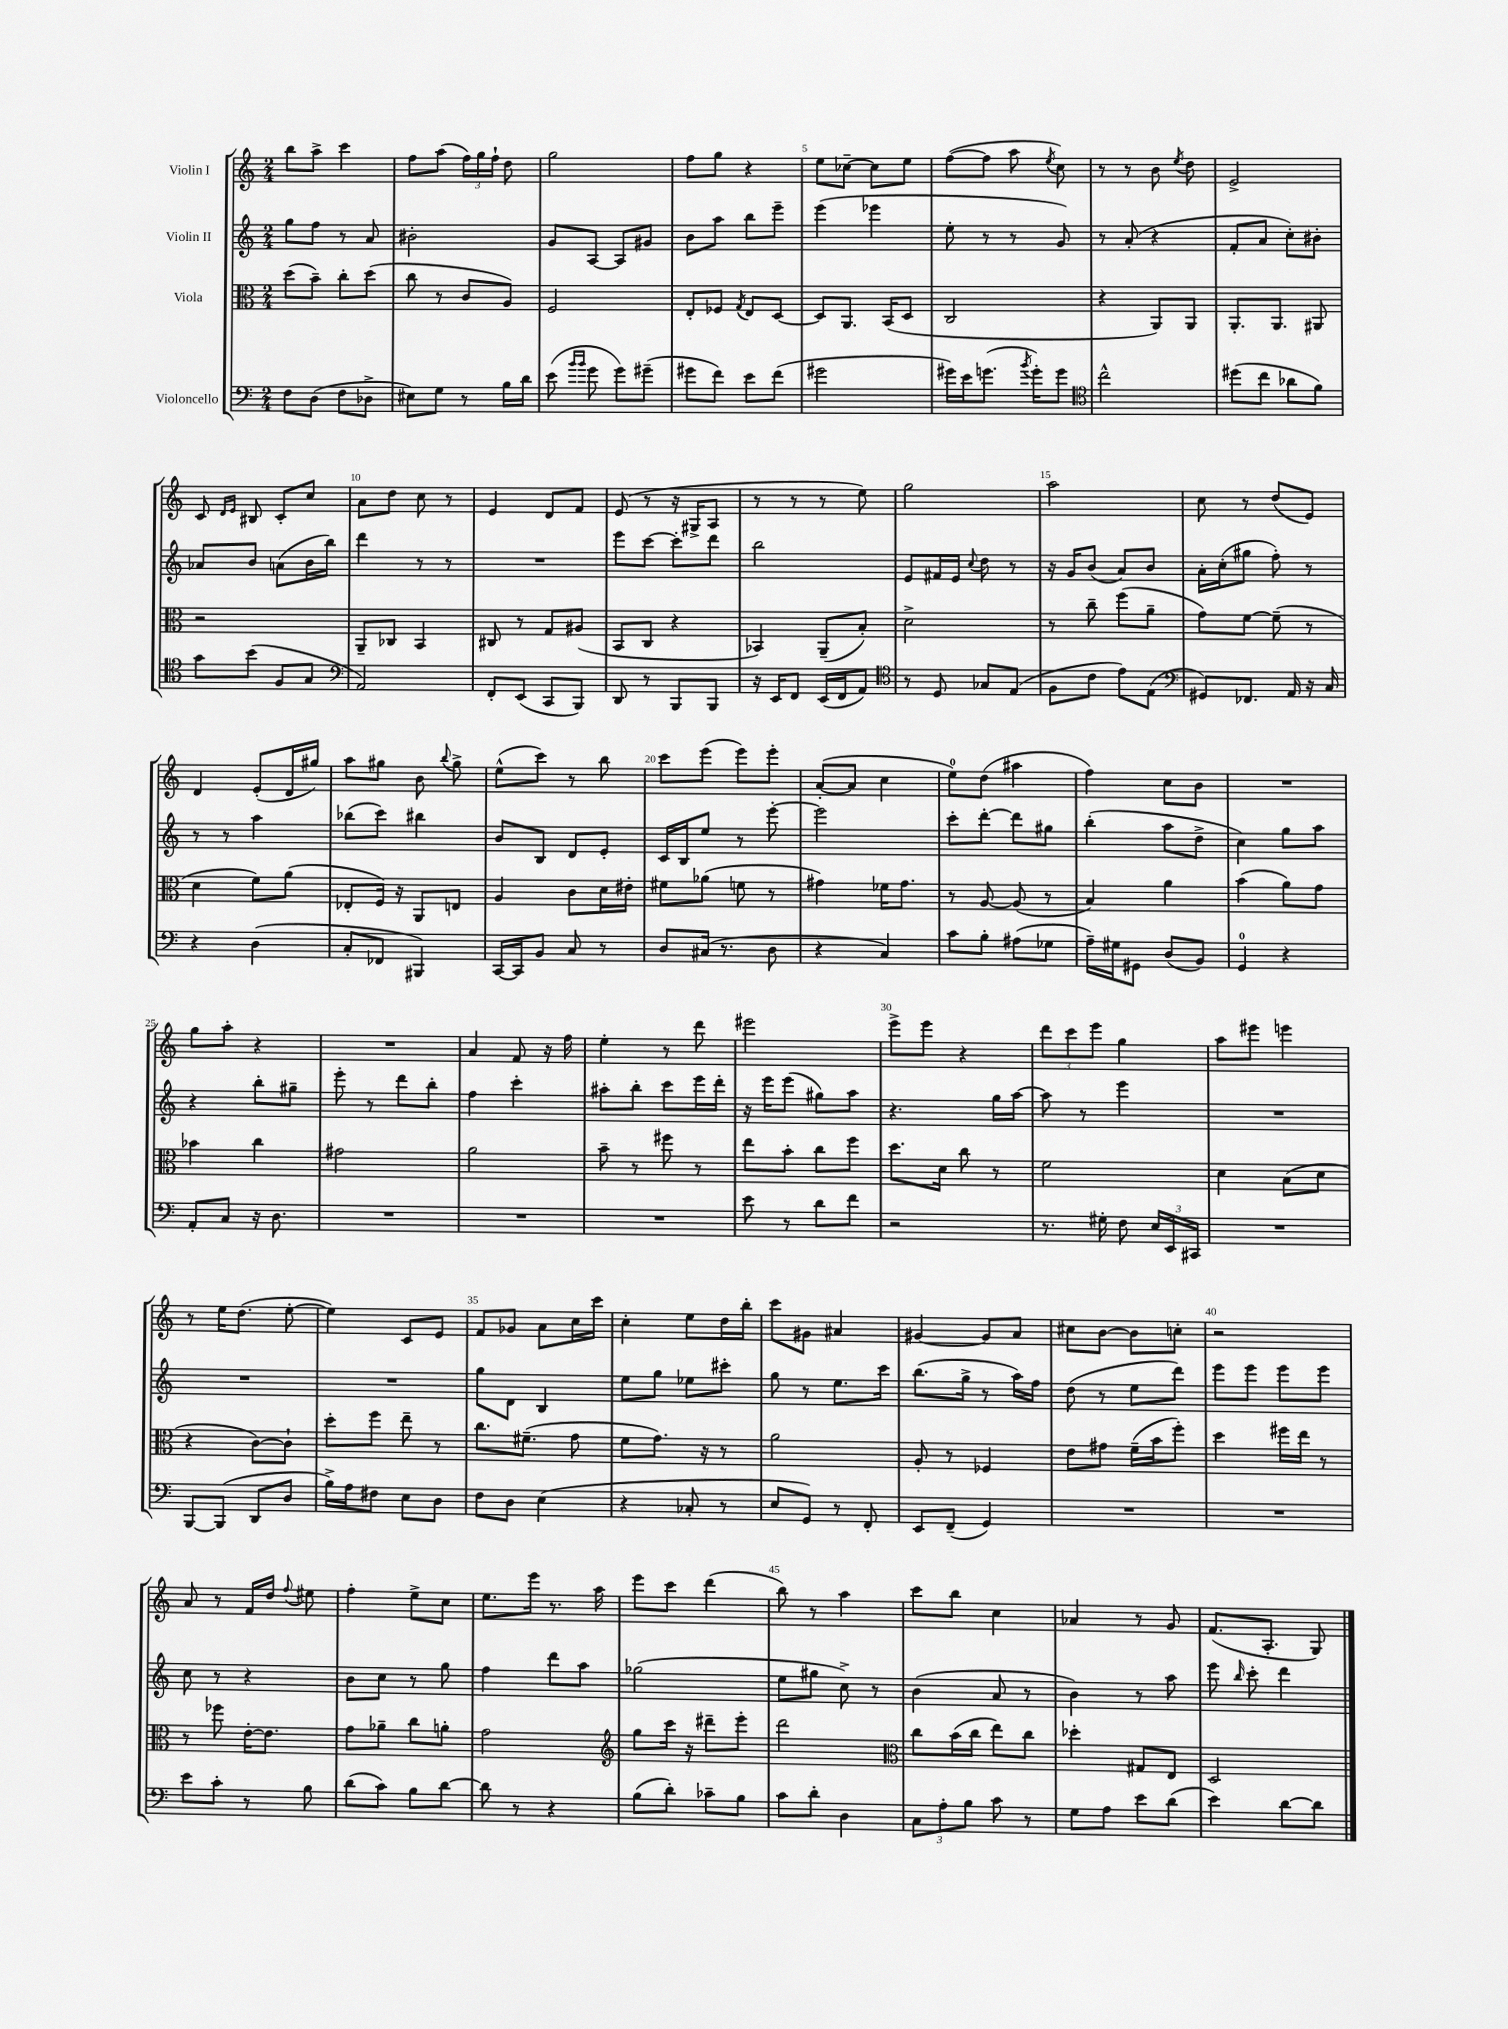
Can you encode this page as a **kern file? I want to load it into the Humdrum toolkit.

**kern	**kern	**kern	**kern
*part4	*part3	*part2	*part1
*staff4	*staff3	*staff2	*staff1
*I"Violoncello	*I"Viola	*I"Violin II	*I"Violin I
*clefF4	*clefC3	*clefG2	*clefG2
*k[]	*k[]	*k[]	*k[]
*M2/4	*M2/4	*M2/4	*M2/4
=1	=1	=1	=1
8F\L	(8dd\L	8gg\L	8bb\L
(8D\J	8b~\J)	8ff\J	8aa^\J
8F\L	8cc'\L	8r	4ccc\
8D-X^\J	(8dd\J	8a/	.
=2	=2	=2	=2
8E#X\L)	8cc\	2b#X'\	8ff\L
8G\J	8r	.	(8aa\J
8r	8c/L	.	24ff\LL)
.	.	.	24gg\
.	.	.	24ff`\JJ
16B\LL	8A/J)	.	8dd\
16d\JJ	.	.	.
=3	=3	=3	=3
(8e\	2F/	8g/L	2gg\
16qqb/LL	.	.	.
16qqb/JJ	.	.	.
8g\	.	[8A/J	.
8g\L)	.	8A/L]	.
(8g#X~\J	.	8g#X/J	.
=4	=4	=4	=4
8g#X\L	8E'/L	8b\L	8ff\L
8f\J)	8F-X/J	8aa\J	8gg\J
.	8qG/	.	.
8e\L	8E/L	8bb\L	4r
(8f\J	[8D/J	8eee~\J	.
=5	=5	=5	=5
2g#X\	8D/L]	(4eee\	8ee\L
.	8.AA/J	.	[8cc-X~\J
.	.	4eee-X\	8cc-\L]
.	(16BB/KL	.	.
.	8D/J	.	8ee\J
=6	=6	=6	=6
16g#X\LL)	2C/	8ee'\	([8ff\L
16e\J	.	.	.
(8.gn\J	.	8r	8ff\J]
.	.	8r	8aa\
8qb/	.	.	.
16g'\KL)	.	.	.
.	.	.	8qee/
8g\J	.	8g/)	8cc\)
=7	=7	=7	=7
*clefC4	*	*	*
2cc^^\	4r	8r	8r
.	.	(8a'/	8r
.	8AA/L)	4r	8b\
.	.	.	8qee/
.	8AA/J	.	8dd\
=8	=8	=8	=8
(8dd#X\L	8.AA'/L	8f'/L	2e^/
8cc\J	.	8a/J	.
.	8.AA/J	.	.
8a-X\L	.	8cc'\L)	.
8f\J)	8AA#X/	8b#X'\J	.
!!LO:LB:g=z
=9	=9	=9	=9
8g\L	2r	8a-X/L	8c/
.	.	.	16qqd/LL
.	.	.	16qqe/JJ
(8b\J	.	8b/J	8B#X/
8F/L	.	(8an\L	8c'/L
8G/J	.	16b\L	8cc/J
.	.	16bb\JJ)	.
=10	=10	=10	=10
*clefF4	*	*	*
2AA/)	8AA~/L	4ddd\	8a\L
.	8C-X/J	.	8dd\J
.	4BB/	8r	8cc\
.	.	8r	8r
=11	=11	=11	=11
8FF'/L	8C#X/	2r	4e/
(8EE/J	8r	.	.
8CC/L	8G/L	.	8d/L
8BBB/J)	(8A#X/J	.	8f/J
=12	=12	=12	=12
8DD/	8BB/L	8eee\L	(8e/
8r	8C/J	[8ccc\J	8r
8BBB/L	4r	8ccc'\L]	16r
.	.	.	16G#X^/KL
8BBB/J	.	8ddd\J	8A/J
=13	=13	=13	=13
16r	4BB-X/)	2bb\	8r
16EE/KL	.	.	.
8FF/J	.	.	8r
(16EE/LL	(8AA~/L	.	8r
16FF/J	.	.	.
8AA/J)	8B'/J)	.	8ee\)
=14	=14	=14	=14
*clefC4	*	*	*
8r	2d^\	8e/L	2gg\
8D/	.	16f#X/L	.
.	.	16e/JJ	.
.	.	8qqcc/	.
8G-X/L	.	8dd\	.
(8E/J	.	8r	.
=15	=15	=15	=15
8F\L	8r	16r	2aa\
.	.	16g/KL	.
8c\J	8cc~\	(8b/J	.
8e\L)	(8ff\L	8a/L)	.
(8E\J	8a~\J	8b/J	.
=16	=16	=16	=16
*clefF4	*	*	*
8GG#X/L)	8g\L)	16a'\LL	8cc\
.	.	(16cc'\J	.
8.FF-X/J	[8f\J	8gg#X\J	8r
.	(8f~\]	8ff'\)	(8dd/L
16AA/	.	.	.
16r	8r	8r	8e/J)
16C/	.	.	.
!!LO:LB:g=z
=17	=17	=17	=17
4r	4d\	8r	4d/
.	.	8r	.
(4D\	8f\L)	4aa\	(8e'/L
.	(8a\J	.	16d/L
.	.	.	16gg#X/JJ)
=18	=18	=18	=18
8C'/L	8E-X'/L	(8bb-X\L	8aa\L
8FF-X/J	16F/Jk)	8ccc\J)	8gg#X\J
.	16r	.	.
4BBB#X/)	8AA/L	4bb#X\	8b\
.	.	.	8qqbb/
.	8En/J	.	8gg#^\
=19	=19	=19	=19
[16CC/LL	4A/	8b/L	(8ee^^\L
16CC/J]	.	.	.
8BB/J	.	8B/J	8ccc\J)
8C/	8c\L	8d/L	8r
8r	16d\L	8e'/J	8bb\
.	16e#X'\JJ	.	.
=20	=20	=20	=20
8D/L	8f#X\L	16c/LL	8ccc\L
.	.	16B/J	.
(16C#X/Jk	(8a-X\J	8ee/J	(8eee\J
8.r	.	.	.
.	8fn\	8r	8eee\L)
8D\	8r	[8eee'\	8eee'\J
=21	=21	=21	=21
4r	4g#X\)	2eee\]	([8a'/L
.	.	.	8a/J]
4C/)	16f-X\KL	.	4cc\
.	8.g#\J	.	.
=22	=22	=22	=22
8c\L	8r	8ccc'\L	8ee\L)
8B'\J	[8A/	[8ddd'\J	(8dd\J
(8A#X\L	(8A/]	8ddd\L]	4aa#X\
8G-X\J	8r	8gg#X\J	.
=23	=23	=23	=23
16A~\LL)	4B/)	(4bb'\	4ff\)
16G#X\J	.	.	.
8GG#X\J	.	.	.
(8D/L	4a\	8aa\L	8cc\L
8BB/J)	.	8dd^\J	8b\J
=24	=24	=24	=24
4GG/	(4b\	4cc\)	2r
4r	8a\L)	8gg\L	.
.	8g\J	8aa\J	.
!!LO:LB:g=z
=25	=25	=25	=25
8AA'/L	4b-X\	4r	8gg\L
8C/J	.	.	8aa'\J
16r	4cc\	8bb'\L	4r
8.D\	.	.	.
.	.	8gg#X~\J	.
=26	=26	=26	=26
2r	2g#X\	8eee'\	2r
.	.	8r	.
.	.	8ddd\L	.
.	.	8bb'\J	.
=27	=27	=27	=27
2r	2a\	4ff\	4a/
.	.	4ccc'\	8f/
.	.	.	16r
.	.	.	16ff\
=28	=28	=28	=28
2r	8b~\	8aa#X'\L	4ee'\
.	8r	8bb'\J	.
.	8ff#X\	8ccc\L	8r
.	8r	16eee\L	8ddd\
.	.	16ddd'\JJ	.
=29	=29	=29	=29
8e\	8ee\L	16r	2eee#X\
.	.	16eee\KL	.
8r	8b'\J	(8eee\J	.
8d\L	8cc\L	8gg#X\L)	.
8f\J	8ff\J	8aa\J	.
=30	=30	=30	=30
2r	8.dd\L	4.r	8eee^\L
.	.	.	8eee\J
.	16d\Jk	.	.
.	8cc\	.	4r
.	8r	16gg\LL	.
.	.	[16aa\JJ	.
=31	=31	=31	=31
8.r	2f\	8aa\]	12ddd\L
.	.	.	12ccc\
.	.	8r	.
.	.	.	12eee\J
16G#X'\	.	.	.
8F\	.	4eee\	4gg\
24E/LL	.	.	.
24EE/	.	.	.
24CC#X/JJ	.	.	.
=32	=32	=32	=32
2r	4d\	2r	8aa\L
.	.	.	8eee#X\J
.	(8B\L	.	4eeen\
.	8d\J	.	.
!!LO:LB:g=z
=33	=33	=33	=33
[8BBB/L	4r	2r	8r
(8BBB/J]	.	.	16ee\KL
.	.	.	(8.dd\J
8DD/L	[8c\L)	.	.
8D/J	8c`\J]	.	[8ee'\
=34	=34	=34	=34
16B^\LL)	8dd'\L	2r	4ee\])
16A\J	.	.	.
8F#X\J	8ff\J	.	.
8E\L	8ee~\	.	8c/L
8D\J	8r	.	8e/J
=35	=35	=35	=35
8F\L	8.cc\L	8gg\L	8f/L
8D\J	.	8d\J	8g-X/J
.	(8.f#X~\J	.	.
(4E\	.	4B/	8a\L
.	8g\	.	16cc\L
.	.	.	16ccc\JJ
=36	=36	=36	=36
4r	8f\L	8ee\L	4cc'\
.	8.g\J)	8gg\J	.
8C-X'/	.	8ee-X\L	8ee\L
.	16r	.	.
8r	8r	8ccc#X'\J	16dd\L
.	.	.	16bb'\JJ
=37	=37	=37	=37
8E/L	2a\	8gg\	8ccc\L
8GG/J)	.	8r	8g#X\J
8r	.	8.ee\L	4a#X/
8FF'/	.	.	.
.	.	16ccc\Jk	.
=38	=38	=38	=38
8EE/L	8A'/	(8.bb\L	[4g#X/
(8FF~/J	8r	.	.
.	.	16gg^\Jk	.
4GG/)	4F-X/	8r	8g#/L]
.	.	16aa\LL)	8a/J
.	.	16ff\JJ	.
=39	=39	=39	=39
2r	8e\L	(8dd\	8cc#X\L
.	8g#X\J	8r	[8b\J
.	(16f~\LL	8ee\L	8b\L]
.	16b\J	.	.
.	8ff'\J)	8ddd\J)	8ccn'\J
=40	=40	=40	=40
2r	4dd\	8eee\L	2r
.	.	8eee\J	.
.	16ff#X\LL	8eee\L	.
.	16ee\JJ	.	.
.	8r	8eee\J	.
!!LO:LB:g=z
=41	=41	=41	=41
8e\L	8r	8cc\	8a/
8c'\J	8ff-X\	8r	8r
8r	[16e'\KL	4r	16f/LL
.	8.e\J]	.	16dd/JJ
.	.	.	8qqff/
8B\	.	.	8ee#X\
=42	=42	=42	=42
(8d\L	8g\L	8b\L	4ff'\
8c\J)	8a-X~\J	8cc\J	.
8B\L	8cc\L	8r	8ee^\L
[8d\J	8an'\J	8gg\	8cc\J
=43	=43	=43	=43
8d\]	2g\	4ff\	8.ee\L
8r	.	.	.
.	.	.	16eee\Jk
4r	.	8ddd\L	8.r
.	.	8aa\J	.
.	.	.	16aa\
=44	=44	=44	=44
*	*clefG2	*	*
(8B\L	8gg\L	(2gg-X\	8eee\L
8d'\J)	16ccc\Jk	.	8ccc\J
.	16r	.	.
8c-X~\L	8ddd#X~\L	.	(4ddd\
8B\J	8eee'\J	.	.
=45	=45	=45	=45
8c\L	2ddd\	8ee\L	8bb\)
8d'\J	.	8gg#X\J	8r
4D\	.	8cc^\)	4aa\
.	.	8r	.
=46	=46	=46	=46
*	*clefC3	*	*
12C\L	8cc\L	(4b\	8ccc\L
12A'\	.	.	.
.	(16b\L	.	8bb\J
12B\J	.	.	.
.	16cc\JJ	.	.
8c\	8ee\L)	8a/	4cc\
8r	8cc\J	8r	.
=47	=47	=47	=47
8G\L	4dd-X'\	4b\)	4a-X/
8A\J	.	.	.
8e\L	8G#X/L	8r	8r
(8d\J	8E/J	8aa\	8g/
=48	=48	=48	=48
4e\)	2D/	8eee\	(8.f/L
.	.	16qqbb/	.
.	.	8ccc'\	.
.	.	.	8.A'/J
[8d\L	.	4ddd\	.
8d\J]	.	.	8G/)
==	==	==	==
*-	*-	*-	*-
